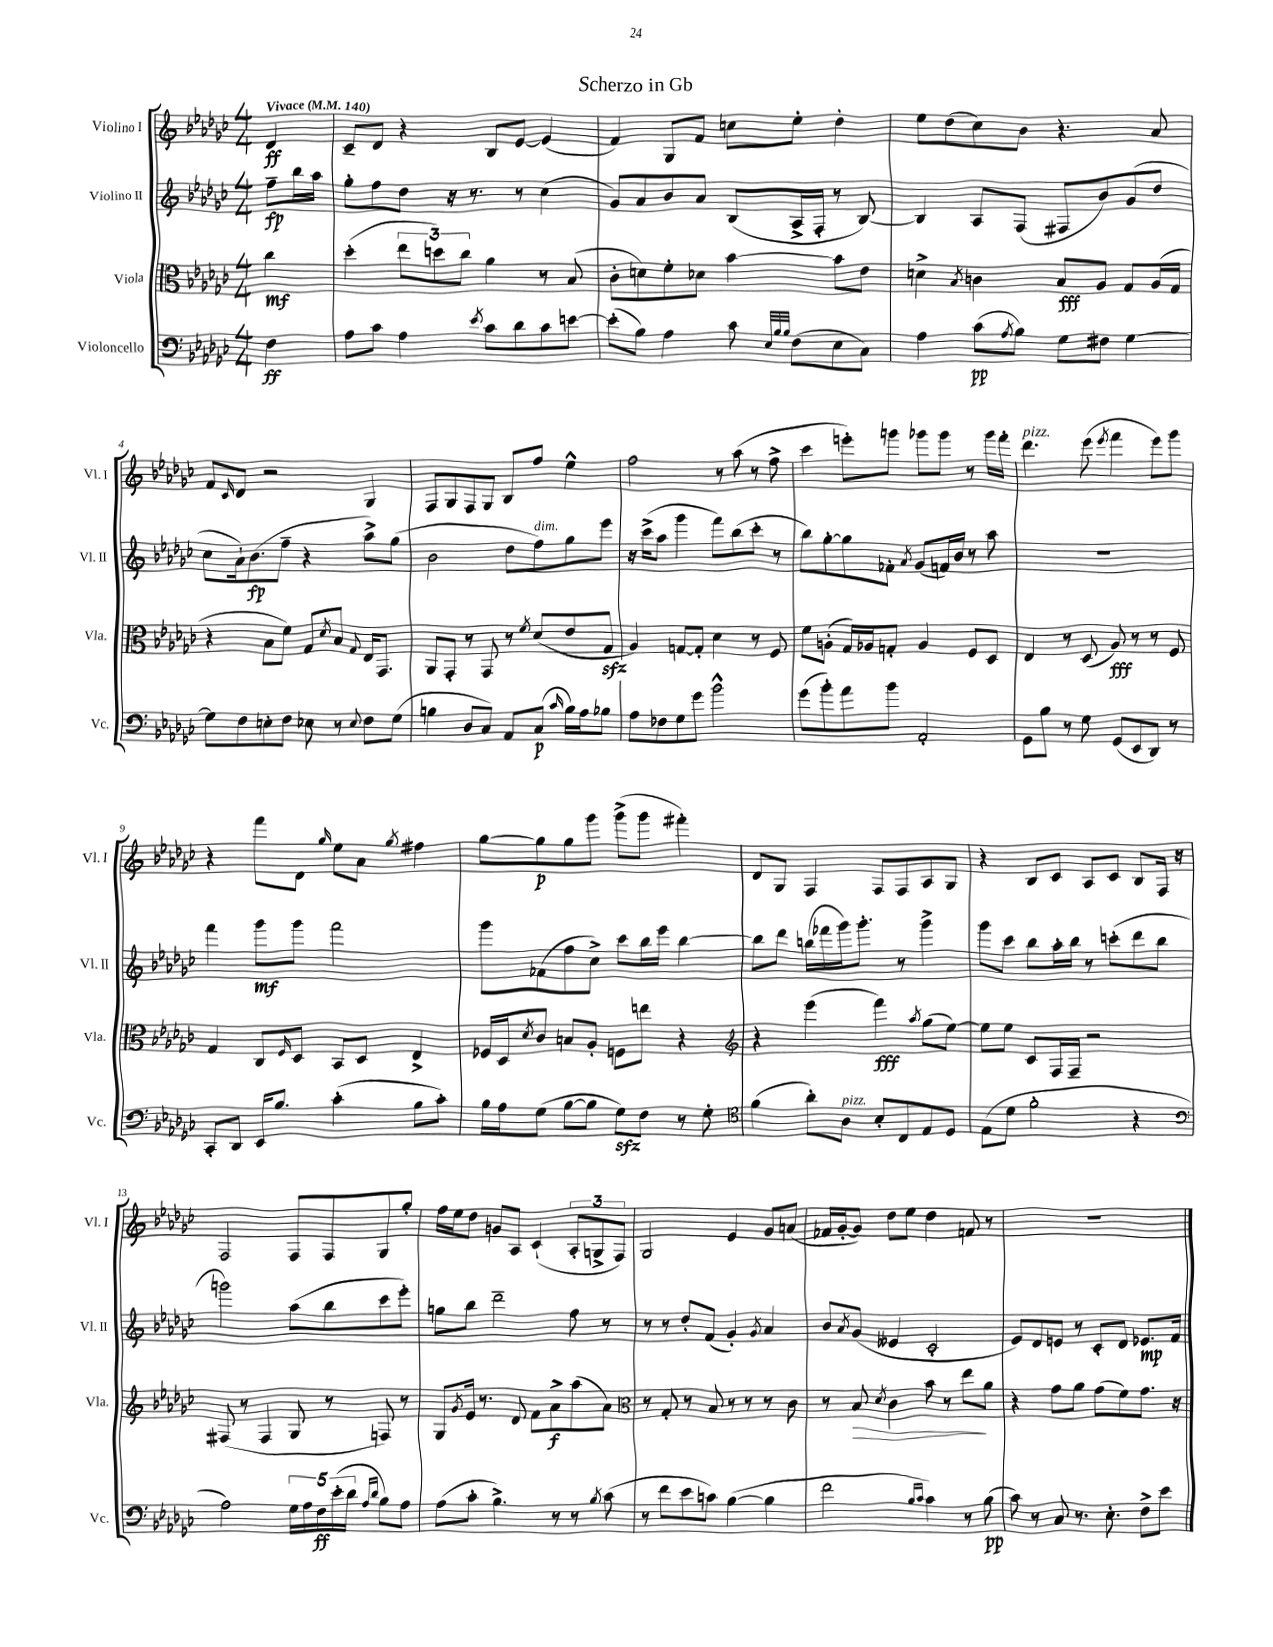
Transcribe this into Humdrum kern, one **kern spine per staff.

**kern	**kern	**kern	**kern
*staff4	*staff3	*staff2	*staff1
*clefF4	*clefC3	*clefG2	*clefG2
*k[b-e-a-d-g-c-]	*k[b-e-a-d-g-c-]	*k[b-e-a-d-g-c-]	*k[b-e-a-d-g-c-]
*M4/4	*M4/4	*M4/4	*M4/4
*MM140	*MM140	*MM140	*MM140
4F	4cc-	8ff~	4d-
.	.	16bb-	.
.	.	16aa-	.
=	=	=	=
8A-	(4dd-'	8gg-'	8c-~
8c-	.	8ff	8d-
4A-	12ee-	8dd-	4r
.	12dd)	.	.
.	.	16r	.
.	12cc-	.	.
.	.	8.r	.
8qe-	.	.	.
8c-	4a-	.	8B-
8d-	.	8r	[8e-
8c-	8r	(4cc-	(4e-]
[8e	(8B-	.	.
=	=	=	=
(8e']	8c-'	8g-)	4f)
8B-)	8d)	8a-	.
4A-	8f'	8b-	8G-
.	8d-	8a-	8f
8c-	[4b-	(8B-	8cc
32qqE-	.	.	.
32qqB-	.	.	.
32qqB-	.	.	.
(8F	.	16A-^	8ee-'
.	.	16F'	.
8E-	8b-]	8r	4dd-'
8C-)	8e-	[8B-)	.
=	=	=	=
4A-	4d^	4B-]	8ee-
.	.	.	(8dd-
.	8qB-	.	.
(8c-	4c	8A-	8cc-)
8qA-	.	.	.
8B-)	.	(8F	8b-
8G-	8B-	8F#	4.r
8F#	8A-	8b-)	.
[4G-	8G-	(8g-	.
.	(16A-	8dd-	8a-
.	16G-	.	.
=	=	=	=
8G-]	4r	8cc-	8f
.	.	.	16qqc-
8F	.	16a-`)	8d-
.	.	(8.b-	.
8E'	8B-	.	2r
8F	8f)	8ff~	.
8E-	8G-	4r	.
.	8qd-	.	.
8r	8B-	.	.
8qqE-	8qqG-	.	.
8F	16E-	8aa-^)	4G-
.	8.GG-	.	.
(8G-	.	(8gg-	.
=	=	=	=
4B	8AA-	2b-	8F
.	8GG-'	.	8G-
8D-	8r	.	8F
8C-)	8GG-	.	8G-
8AA-	8r	8dd-	8B-
.	8qf	.	.
(8C-	(8d-	8ff)	8ff
16qqc-	.	.	.
16B)	8e-	8gg-	4ee-^^
16A-	.	.	.
8B-	8G-	8eee-	.
=	=	=	=
8A-	4A-)	16r	2ff
.	.	(16ccc-^	.
8F-	.	8aa-	.
8G-	[8G	4ggg-	.
8g-	8G']	.	.
2b-^^	4d-	8fff)	8r
.	.	(8bb-	(8aa-
.	8r	8ccc-'	8r
.	8F	8r	8ff^
=	=	=	=
(8g-	8f	8bb-)	4ccc-
8b-')	(8A'	[8gg-'	.
8a-	16G-)	8gg-]	8eee')
.	16A-	.	.
8b-	8G'	8f-'	8ggg
.	.	8qa-	.
2AA-'	4A-	(8g-	8ggg-
.	.	16f)	8ggg-
.	.	16b-	.
.	8F	8r	8r
.	8D-	8aa-	16ggg-
.	.	.	16fff'
=	=	=	=
8GG-	4E-	1r	4.ddd-
8B-	.	.	.
8r	8r	.	.
8G-	(8D-	.	(8eee-
.	.	.	8qeee-
(8GG-	8A-)	.	4fff
8EE-	8r	.	.
8DD-)	8r	.	8eee-)
8r	8F	.	8ggg-
=	=	=	=
8CC-'	4G-	4fff	4r
8DD-	.	.	.
16EE-	8C-	8ggg-	8fff
8.B-	.	.	.
.	16qqF	.	.
.	8D-	8ggg-	8d-
.	.	.	16qqgg-
(4c-'	8BB-	2fff	8ee-
.	8D-	.	8a-
.	.	.	8qgg-
8B-	4E-^	.	4ff#
8c-')	.	.	.
=	=	=	=
16B-	16F-	8ggg-	[8gg-
16A-	16D-	.	.
.	8qd-	.	.
(8G-	8c-	(8f-	8gg-]
[8B-	8B	8ff	8gg-
8B-]	8A-'	8cc-^)	8ggg-
8G-)	8F	8ccc-	(8ggg-^
8F	8ee	16bb-	8ggg-
.	.	16eee-	.
8r	4r	[4bb-	4fff#')
8G-'	.	.	.
=	=	=	=
*clefC4	*clefG2	*	*
(4f	4r	8bb-]	8d-
.	.	8ddd-	8G-
8a-')	(4eee-	(16bb	4F
.	.	16fff-	.
8A-	.	16ggg-)	.
.	.	8.ggg-'	.
8B-'	4fff)	.	8F
8C-	.	8r	8F
.	8qaa-	.	.
8E-	(8gg-	4ggg-^	8A-
8D-	[8ee-)	.	8G-
=	=	=	=
(8E-	8ee-]	8ggg-	4r
8d-	8ee-	8ccc-	.
2f'	8c-	8bb-	8B-
.	16F	16aa-'	8c-
.	16F~	16bb-	.
.	2r	8r	8A-
.	.	(8ccc'	8c-
4r	.	8ddd-	8B-
.	.	8bb-	16F
.	.	.	16r
=	=	=	=
*clefF4	*	*	*
2A-)	(8F#	2ggg)	2F
.	8r	.	.
.	4F#	.	.
20G-	8G-	(8aa-	8F
20A-	.	.	.
20F	.	.	.
.	8r	8bb-	8F
(20e-'	.	.	.
20d-	.	.	.
16qqA-	.	.	.
16qqd-	.	.	.
8B-)	8F)	8ccc-	8G-
8A-	8r	8eee-')	8gg-'
=	=	=	=
(8A-	8G-	8gg	16ff
.	.	.	16ee-
.	8qg-	.	.
8c-'	16e-	8bb-	8dd-
.	8.r	.	.
4.B-^)	.	2ddd-~	8g
.	8d-	.	8A-
.	8f	.	(4c-`
8r	8a-^	.	.
8r	(8aa-	8ff	12A-'
.	.	.	12G^
8qB-	.	.	.
(8c-	8a-)	8r	.
.	.	.	12F)
=	=	=	=
*	*clefC3	*	*
8r	8r	8r	2G-
8f	8G-'	8r	.
8e-	8r	8dd-'	.
8c)	8B-	(8f	.
([4B-	8r	4g-')	4e-
.	8r	.	.
.	.	8qg-	.
4B-]	8r	4a-	8g-
.	8c-	.	(8a
=	=	=	=
2f	8r	8b-	16f-
.	.	.	[16g-'
.	.	8qa-	.
.	8B-	(8g-	8g-])
.	8qd-	.	.
.	4c-	4e--	8dd-
.	.	.	8ee-
16qqB-	.	.	.
16qqc-	.	.	.
4c-)	8b-	2c-'	4dd-
.	8r	.	.
8r	8ee-	.	8f
(8B-	8a-	.	8r
=	=	=	=
8c-)	4r	8e-)	1r
8r	.	8d-	.
8C-	8g-	8e	.
8.r	8a-	8r	.
.	(8g-	8c-'	.
8.E-'	.	.	.
.	8f)	8d-	.
8F^	8.g-	8.e-	.
8e-	.	.	.
.	16r	16f	.
==	==	==	==
*-	*-	*-	*-
